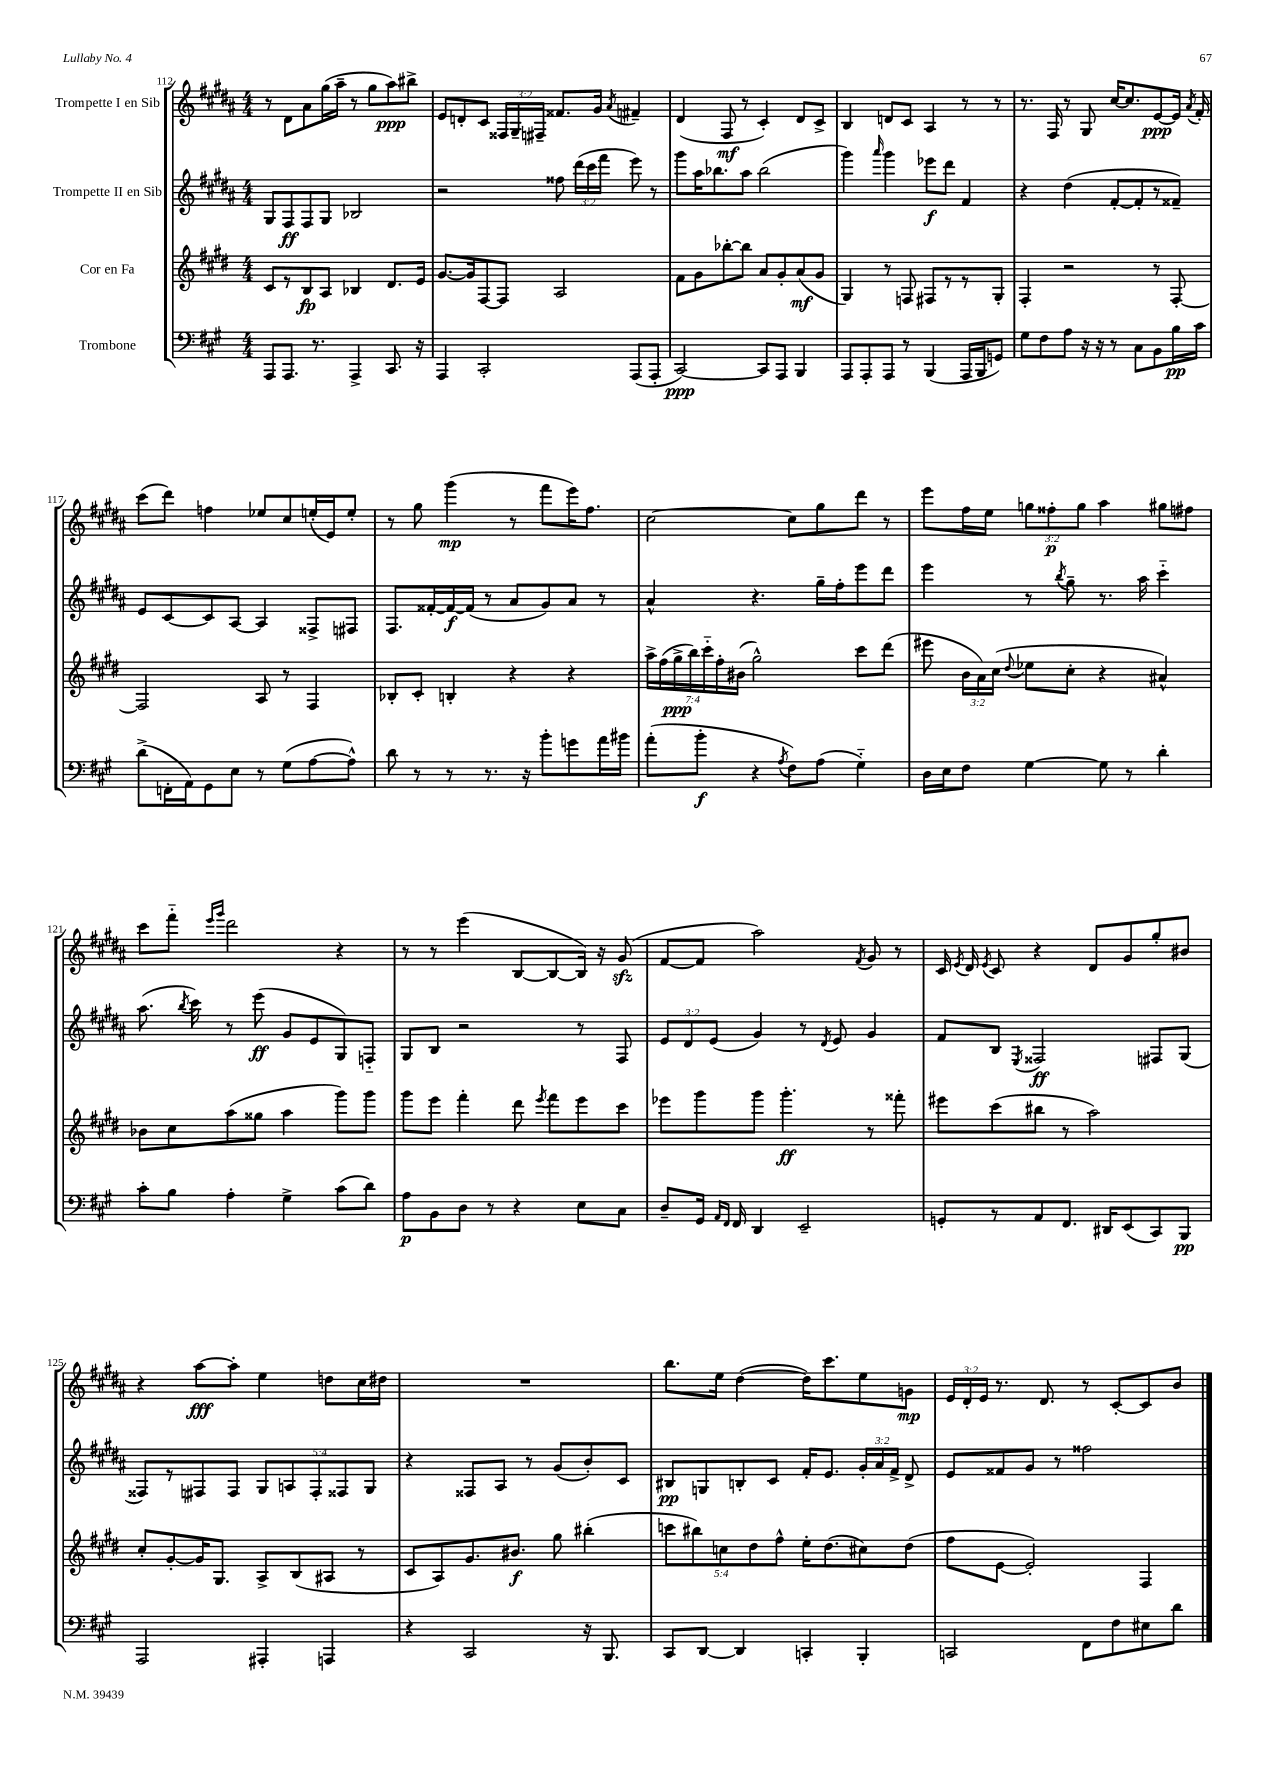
<<
\new StaffGroup <<
\new Staff = "s0" \with { instrumentName = "Trompette I en Sib" } {
    \clef treble \key b \major \numericTimeSignature \time 4/4 \override Staff.TupletNumber.text = #tuplet-number::calc-fraction-text
    \autoBeamOff r8 dis'8[ ais'8 gis''16( ais''16]-- r8 gis''8[ ais''8\ppp) bis''8]-> |
    e'8[ d'8-. cis'8] \tuplet 3/2 { fisis16[ gis16-- fis16]-- } fisis'8.[ gis'16] \acciaccatura { ais'8 } fis'4-- |
    dis'4( fis8\mf r8 cis'4-.) dis'8[ cis'8]-> |
    b4 d'8[ cis'8] ais4 r8 r8 |
    r8. fis16 r8 gis8 cis''16[~ cis''8. e'8~\ppp e'16] \acciaccatura { ais'8 } fis'16-. |
    cis'''8[( dis'''8]) f''4 ees''8[ cis''8 e''16-.( e'16) e''8]-. |
    r8 gis''8 gis'''4\mp( r8 fis'''8[ e'''16) fis''8.] |
    cis''2~ cis''8[ gis''8 dis'''8] r8 |
    e'''8[ fis''16 e''16] \tuplet 3/2 { g''8[ fisis''8-.\p g''8] } ais''4 gis''8[ fis''8] |
    cis'''8[ fis'''8]-_ \grace { e'''16[ gis'''16] } dis'''2 r4 |
    r8 r8 e'''4( b8[~ b8~ b16]) r16 gis'8\sfz( |
    fis'8[~ fis'8] ais''2) \acciaccatura { fis'8 } gis'8 r8 |
    cis'16 \acciaccatura { e'8 } dis'16 \acciaccatura { e'8 } cis'8 r4 dis'8[ gis'8 gis''8-. bis'8] |
    r4 ais''8[~\fff ais''8]-. e''4 d''8[ cis''16 dis''16] |
    R1 |
    b''8.[ e''16] dis''4~( dis''16[) cis'''8. e''8 g'8]\mp |
    \tuplet 3/2 { e'16[ dis'16-. e'16] } r8. dis'8. r8 cis'8[~-. cis'8 b'8] \bar "|." |
}
\new Staff = "s1" \with { instrumentName = "Trompette II en Sib" } {
    \clef treble \key b \major \numericTimeSignature \time 4/4 \override Staff.TupletNumber.text = #tuplet-number::calc-fraction-text
    \autoBeamOff gis8[ fis8\ff fis8 gis8] bes2 |
    r2 fisis''8 \tuplet 3/2 { dis'''16[( cis'''16 fis'''16] } e'''8) r8 |
    gis'''8[ ais''16 bes''8. ais''8] bes''2( |
    gis'''4) \grace { ais'''16 } gis'''4 ees'''8[\f dis'''8] fis'4 |
    r4 dis''4( fis'8[~-. fis'8-. r8 fisis'8]--) |
    e'8[ cis'8~ cis'8 ais8]~ ais4 fisis8[-> fis8] |
    fis8.[ fisis'16~-. fisis'16~\f fisis'16]( r8 ais'8[ gis'8) ais'8] r8 |
    ais'4-^ r4. gis''16[-- fis''16-. e'''8 dis'''8] |
    e'''4 r8 \acciaccatura { b''8 } gis''8-- r8. ais''16 cis'''4-_ |
    ais''8.( \acciaccatura { b''8 } cis'''16) r8 e'''8\ff( gis'8[ e'8 gis8) f8]-_ |
    gis8[ b8] r2 r8 fis8 |
    \tuplet 3/2 { e'8[ dis'8 e'8]( } gis'4) r8 \acciaccatura { dis'8 } e'8 gis'4 |
    fis'8[ b8] \acciaccatura { e8 } fisis2\ff fis8[ gis8]( |
    fisis8[) r8 fis8 fis8] \tuplet 5/4 { gis8[ a8 fis8-. fisis8 gis8] } |
    r4 fisis8[ ais8] r8 gis'8[( b'8-.) cis'8] |
    bis8[\pp g8 b8-. cis'8] fis'16[-. e'8.] \tuplet 3/2 { gis'16[-. ais'16 fis'16]-> } dis'8-> |
    e'8[ fisis'8 gis'8] r8 fisis''2 \bar "|." |
}
\new Staff = "s2" \with { instrumentName = "Cor en Fa" } {
    \clef treble \key e \major \numericTimeSignature \time 4/4 \override Staff.TupletNumber.text = #tuplet-number::calc-fraction-text
    \autoBeamOff cis'8[ r8 b8\fp a8] bes4 dis'8.[ e'16] |
    gis'8.[~ gis'16 fis8~ fis8] a2 |
    fis'8[ gis'8 bes''8~-. bes''8] a'8[ gis'8-. a'8\mf( gis'8] |
    gis4) r8 f8 fis8[ r8 r8 gis8]-. |
    fis4-. r2 r8 fis8~-. |
    fis2 a8 r8 fis4 |
    bes8[-. cis'8]-. b4-. r4 r4 |
    \tuplet 7/4 { a''16[-> fis''16( gis''16->\ppp b''16) cis'''16-_ fis''16-. bis'16]( } gis''2-^) cis'''8[ dis'''8]( |
    eis'''8 \tuplet 3/2 { b'16[ a'16) cis''16]( } \appoggiatura { dis''8 } ees''8[ cis''8]-. r4 ais'4-^) |
    bes'8[ cis''8 a''8( gisis''8] a''4 gis'''8[) gis'''8] |
    gis'''8[ e'''8] fis'''4-. dis'''8 \acciaccatura { e'''8 } fis'''8[ e'''8 cis'''8] |
    ees'''8[ gis'''8 gis'''8] gis'''4.-.\ff r8 fisis'''8-. |
    eis'''8[ cis'''8( bis''8] r8 a''2) |
    cis''8[-. gis'8~-. gis'16 gis8.] a8[-> b8( ais8] r8 |
    cis'8[ a8) gis'8. bis'8.]\f gis''8 bis''4-.( |
    \tuplet 5/4 { c'''8[ bis''8) c''8 dis''8 fis''8]-^ } e''16[-. dis''8.( cis''8) dis''8]( |
    fis''8[ e'8]~ e'2-.) fis4 \bar "|." |
}
\new Staff = "s3" \with { instrumentName = "Trombone" } {
    \clef bass \key a \major \numericTimeSignature \time 4/4
    \autoBeamOff a,,8[ a,,8.] r8. a,,4-> cis,8. r16 |
    a,,4 cis,2-. a,,8[( a,,8]-. |
    cis,2~\ppp) cis,8[ a,,8] b,,4 |
    a,,8[ a,,8-. a,,8] r8 b,,4( a,,16[ b,,16 g,8]) |
    gis8[ fis8 a8] r16 r16 r8 cis8[ b,8 b16\pp cis'16] |
    d'8[->( f,16-. a,16) gis,8 e8] r8 gis8[( a8~ a8]-^) |
    d'8 r8 r8 r8. r16 b'8[-. g'8 a'16 bis'16] |
    a'8[-.( b'8]-.\f r4 \acciaccatura { a8 } fis8[) a8]( gis4-_) |
    d16[ e16 fis8] gis4~ gis8 r8 d'4-. |
    cis'8[-. b8] a4-. gis4-> cis'8[( d'8]) |
    a8[\p b,8 d8] r8 r4 e8[ cis8] |
    d8[-- gis,16] \grace { a,16[ fis,16] } fis,16 d,4 e,2-- |
    g,8[-. r8 a,8 fis,8.] dis,16[ e,8( cis,8) b,,8]\pp |
    a,,2 ais,,4-. a,,4 |
    r4 cis,2 r16 b,,8. |
    cis,8[ d,8]~ d,4 c,4-. b,,4-. |
    c,2 fis,8[ fis8 eis8 d'8] \bar "|." |
}
>>
>>
\layout { \context { \Score currentBarNumber = #112 } }
